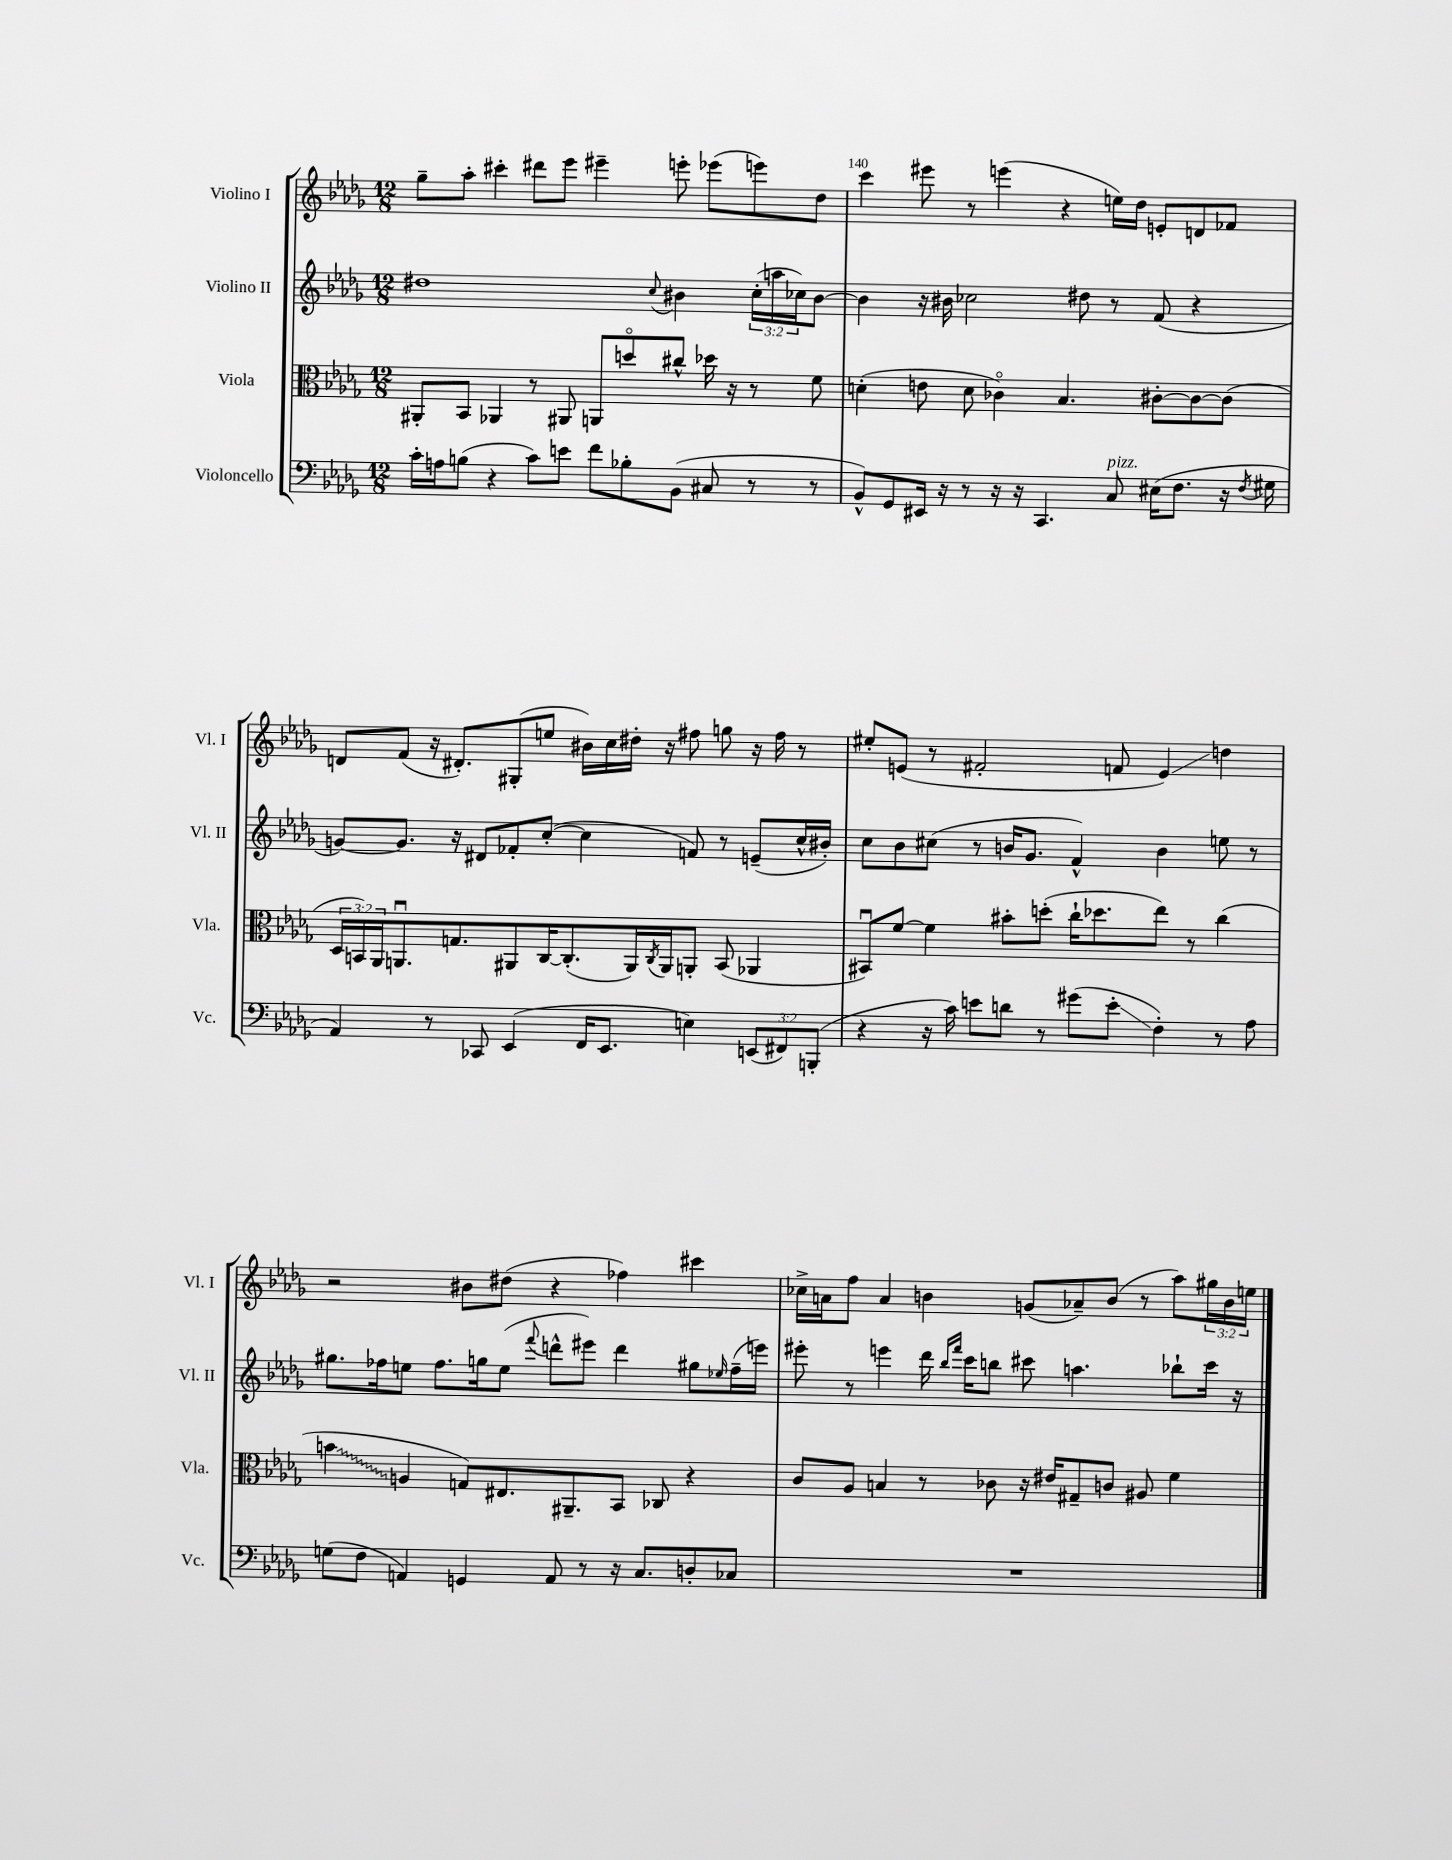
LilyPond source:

<<
\new StaffGroup <<
\new Staff = "s0" \with { instrumentName = "Violino I" shortInstrumentName = "Vl. I" } {
    \clef treble \key des \major \numericTimeSignature \time 12/8 \override Staff.TupletNumber.text = #tuplet-number::calc-fraction-text
    ges''8-- aes''8-. cis'''4-. dis'''8 ees'''8 eis'''4-- e'''8-. ees'''8( e'''8) des''8 |
    c'''4 eis'''8 r8 e'''4( r4 e''16) des''16 e'8-. d'8 fes'8 |
    d'8 f'8( r16 dis'8.-.) gis8-.( e''8 bis'16) c''16 dis''16-. r16 fis''8 g''8 r16 fis''16 r8 |
    eis''8-. e'8( r8 fis'2-. f'8 e'4\glissando) d''4 |
    r2 bis'8 dis''8( r4 fes''4) cis'''4 |
    ces''16-> a'16 f''8 a'4 b'4 g'8( aes'8--) b'8( r8 aes''8) \tuplet 3/2 { gis''16 b'16 e''16 } \bar "|." |
}
\new Staff = "s1" \with { instrumentName = "Violino II" shortInstrumentName = "Vl. II" } {
    \clef treble \key des \major \numericTimeSignature \time 12/8 \override Staff.TupletNumber.text = #tuplet-number::calc-fraction-text
    dis''1 \appoggiatura { c''8 } bis'4 \tuplet 3/2 { c''16-.( a''16 ces''16) } bis'8~ |
    bis'4 r16 bis'16 ces''2 dis''8 r8 f'8( r4 |
    g'8~) g'8. r16 dis'8 fes'8-. c''8~-.( c''4 f'8) r8 e'8--( c''16-^ bis'16-.) |
    c''8 bes'8 cis''8( r8 b'16 ges'8. f'4-^) b'4 e''8 r8 |
    gis''8. fes''16 e''8 fes''8. g''16 e''8( \appoggiatura { f'''8 } d'''8-^ eis'''8) d'''4 gis''8 \grace { ees''16 } fes''16--( e'''16) |
    eis'''8-. r8 e'''4 des'''16 \grace { bes''16 f'''16 } c'''16 b''8 cis'''8 a''4. bes''8-! cis'''16 r16 \bar "|." |
}
\new Staff = "s2" \with { instrumentName = "Viola" shortInstrumentName = "Vla." } {
    \clef alto \key des \major \numericTimeSignature \time 12/8 \override Staff.TupletNumber.text = #tuplet-number::calc-fraction-text
    ais,8-. bes,8 aes,4 r8 ais,8 a,8 d''8\flageolet cis''8-^ des''16 r16 r8 f'8 |
    d'4-.( e'8 d'8 ces'4\flageolet) bes4. cis'8~-. cis'8~ cis'8( |
    \tuplet 3/2 { des16 b,16) aes,16 } a,8.\downbow g8. ais,8 c16~ c8.-.( ais,16) \acciaccatura { c8 } ais,16 a,8-. b,8( aes,4 |
    bis,8\downbow) f'8~ f'4 bis'8-. d''8-.( c''16-! des''8. ees''8) r8 c''4( |
    \once \override Glissando.style = #'zigzag b'4\glissando a4 g8) eis8. ais,8.-- bes,8 ces8 r4 |
    c'8 aes8 b4 r8 ces'8 r16 eis'16 gis8-- c'8 ais8 f'4 \bar "|." |
}
\new Staff = "s3" \with { instrumentName = "Violoncello" shortInstrumentName = "Vc." } {
    \clef bass \key des \major \numericTimeSignature \time 12/8 \override Staff.TupletNumber.text = #tuplet-number::calc-fraction-text
    c'16-. a16 b8( r4 c'8) e'8 f'8 bes8-. bes,8( cis8 r8 r8 |
    bes,8-^) ges,8 eis,16 r16 r8 r16 r16 c,4. c8^\markup { \italic "pizz." } eis16( f8. r16 \acciaccatura { f8 } gis16 |
    aes,4) r8 ces,8 ees,4( f,16 ees,8. e4) \tuplet 3/2 { e,8( fis,8) b,,8-.( } |
    r4 r16 c'16) e'8 d'8 r8 gis'8( e'8-.\glissando f4-.) r8 aes8 |
    g8( f8 a,4) g,4 a,8 r8 r16 c8. d8-. ces8 |
    R1. \bar "|." |
}
>>
>>
\layout { \context { \Score currentBarNumber = #139 \override BarNumber.break-visibility = ##(#f #t #t) barNumberVisibility = #(every-nth-bar-number-visible 5) } }
